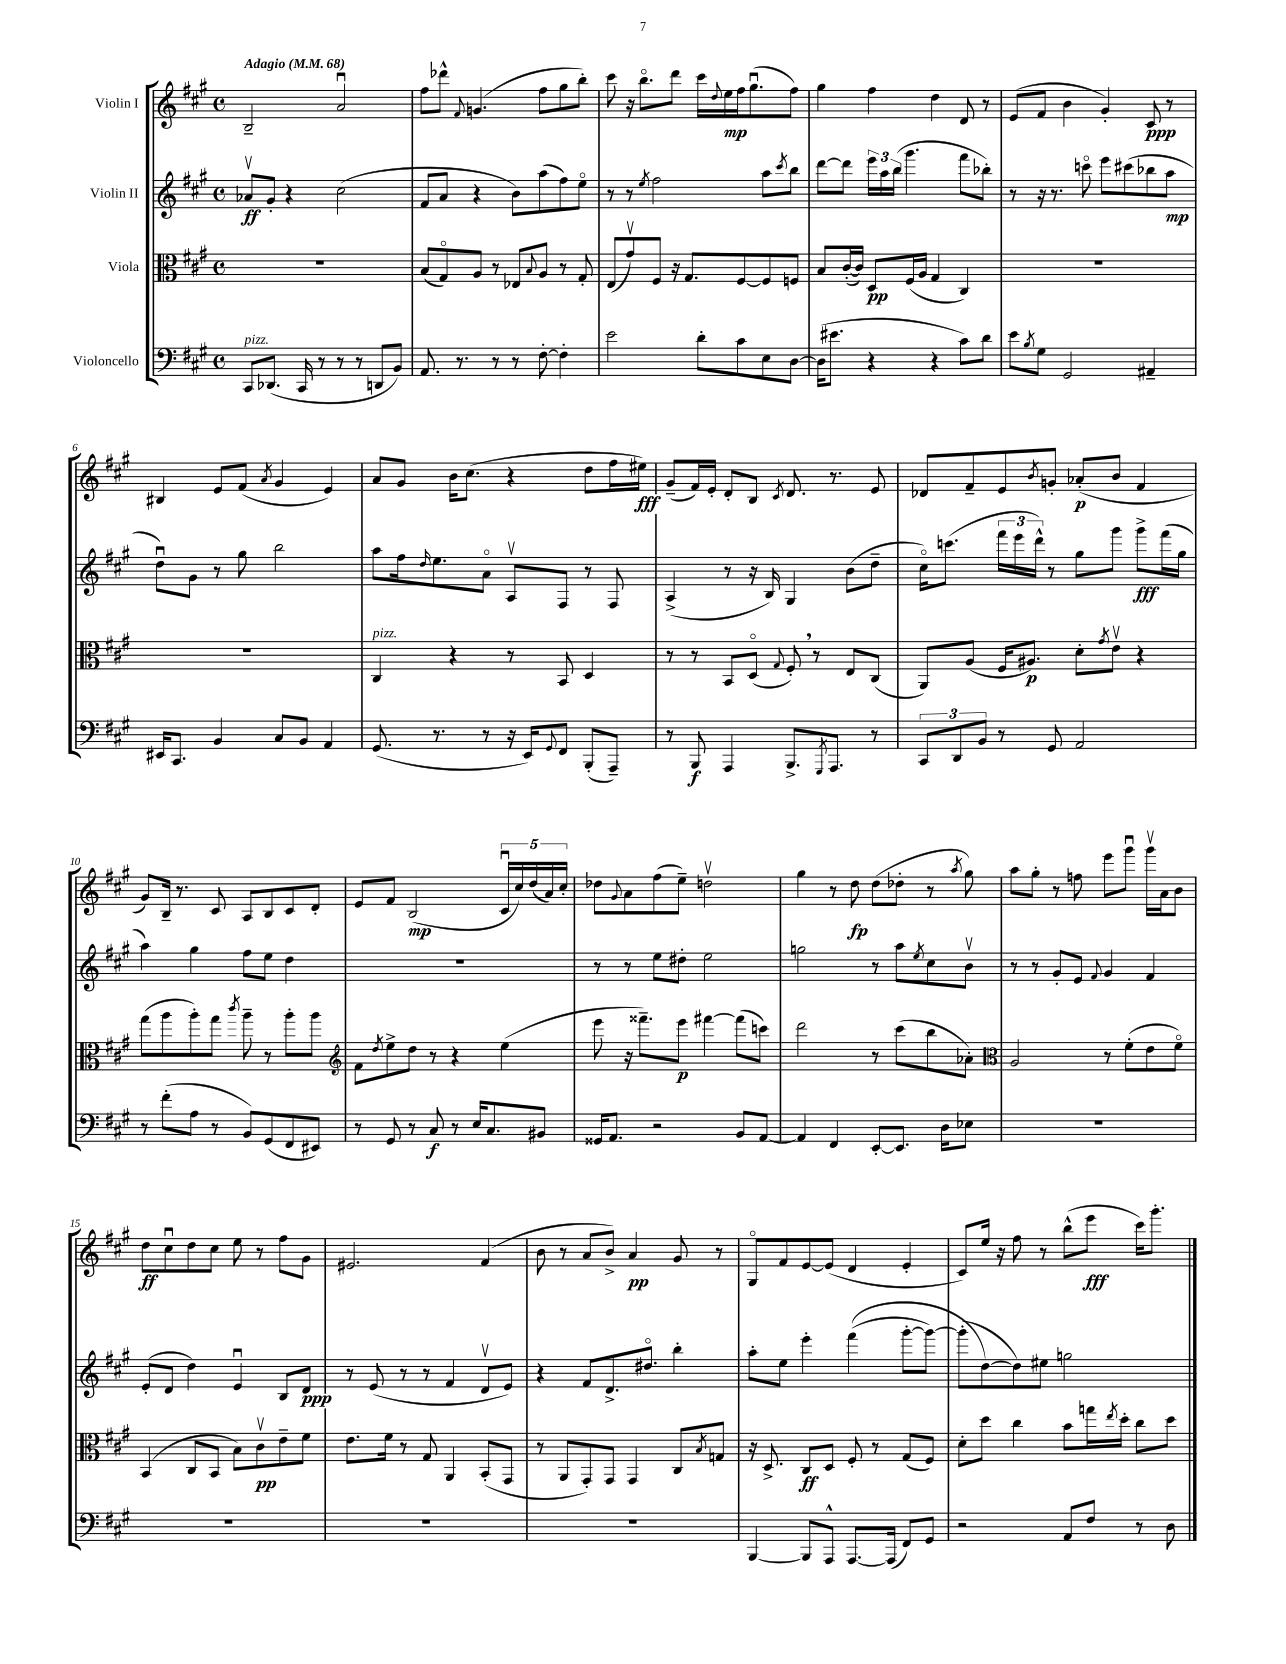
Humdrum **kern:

**kern	**kern	**kern	**kern
*staff4	*staff3	*staff2	*staff1
*clefF4	*clefC3	*clefG2	*clefG2
*k[f#c#g#]	*k[f#c#g#]	*k[f#c#g#]	*k[f#c#g#]
*M4/4	*M4/4	*M4/4	*M4/4
*met(c)	*met(c)	*met(c)	*met(c)
*MM68	*MM68	*MM68	*MM68
8CC#	1r	8a-v	2B~
(8.DD-	.	8g#'	.
.	.	4r	.
16CC#	.	.	.
8r	.	.	.
8r	.	(2cc#	2au
8r	.	.	.
8DD	.	.	.
8BB)	.	.	.
=	=	=	=
8.AA	(8B	8f#	8ff#
.	8G#o)	8a	8ddd-^^
8.r	.	.	.
.	.	.	8qqf#
.	8A	4r	(4.g
8r	8r	.	.
8r	8E-	8b)	.
.	8qqB	.	.
[8F#'	8A	(8aa	8ff#
4F#']	8r	8ff#)	8gg#
.	8G#'	8eeo	8bb')
=	=	=	=
2e	(8E	8r	8ccc#
.	8g#v)	8r	16r
.	.	.	8.bbo
.	.	8qee	.
.	8F#	2ff#	.
.	16r	.	8ddd
.	8.G#	.	.
8d'	.	.	16ccc#
.	.	.	8qqdd
.	.	.	16ee
8c#	[8F#	.	16ff#
.	.	.	(8.gg#u
8E	8F#]	8aa	.
.	.	8qccc#	.
[8D	8F	8bb	8ff#)
=	=	=	=
(16D]	8B	[8ddd	4gg#
8.e#	.	.	.
.	([16c#'	8ddd]	.
.	16c#])	.	.
4r	8D	24eee	4ff#
.	.	24aa	.
.	.	(24bb	.
.	(16F#	4.ggg#	.
.	16A	.	.
4r	4G#	.	4dd
8c#)	4C#)	8fff#	8d
8d	.	8bb-')	8r
=	=	=	=
8e	1r	8r	(8e
8qB	.	.	.
8G#	.	16r	8f#
.	.	8.r	.
2GG#	.	.	4b
.	.	8ccco	.
.	.	8eee	4g#')
.	.	(8ccc#	.
4AA#~	.	8bb-	8c#
.	.	8aa	8r
=	=	=	=
16EE#	1r	8ddu)	4B#
8.CC#	.	.	.
.	.	8g#	.
4BB	.	8r	8e
.	.	8gg#	(8f#
.	.	.	8qa
8C#	.	2bb	4g#
8BB	.	.	.
4AA	.	.	4e)
=	=	=	=
(8.GG#	4C#	8aa	8a
.	.	16ff#	8g#
.	.	16qqdd	.
8.r	.	8.ee	.
.	4r	.	16b
.	.	.	(8.cc#
8r	.	8ao	.
16r	8r	8Av	4r
16EE)	.	.	.
8qqGG#	.	.	.
8FF#	8BB	8F#	.
(8BBB'	4D	8r	8dd
8AAA~)	.	8F#	16ff#
.	.	.	16ee#)
=	=	=	=
8r	8r	(4A^	(8g#~
8BBB	8r	.	16f#)
.	.	.	16e'
4AAA	8BB	8r	8d'
.	(8Do	16r	8B
.	.	16B)	.
.	8qqG#	.	8qc#
8.BBB^	8F#')	4G#	8.d
.	8r	.	.
8qGGG#	.	.	.
8.AAA	.	.	8.r
.	8E	(8b	.
8r	(8C#	8dd~	8e
=	=	=	=
12CC#	8AA)	16cc#o)	8d-
.	.	(8.ccc	.
12DD	.	.	.
.	(8A	.	8f#~
12BB	.	.	.
8r	16F#	24fff#	8e
.	.	24eee	.
.	8.A#)	.	.
.	.	24ddd^^)	.
.	.	.	8qb
8GG#	.	8r	8g'
2AA	8d'	8gg#	(8a-'
.	8qg#	.	.
.	8ev	8ggg#	8b
.	4r	8ggg#^	4f#
.	.	(16fff#	.
.	.	16gg#	.
=	=	=	=
8r	(8gg#	4aa)	8g#)
(8f#'	8aa	.	16B~
.	.	.	8.r
8A	8aa')	4gg#	.
8r	8gg#	.	8c#
.	8qccc#	.	.
8BB)	8aa~	8ff#	8A
(8GG#	8r	8ee	8B
8FF#	8aa'	4dd	8c#
8EE#)	8aa	.	8d'
=	=	=	=
*	*clefG2	*	*
8r	8f#	1r	8e
.	8qdd	.	.
8GG#	8ee^	.	8f#
8r	8dd	.	(2B
8C#	8r	.	.
8r	4r	.	.
16E	.	.	.
8.C#	.	.	.
.	(4ee	.	20c#u
.	.	.	20cc#)
.	.	.	(20dd
8BB#	.	.	.
.	.	.	20a)
.	.	.	20cc#'
=	=	=	=
16GG##	8eee	8r	8dd-
8.AA	.	.	.
.	.	.	8qqg#
.	16r	8r	8a
.	8.fff##~)	.	.
2r	.	8ee	(8ff#
.	8eee	8dd#'	8ee~)
.	[4fff#	2ee	2ddv
8BB	(8fff#]	.	.
[8AA	8ccc)	.	.
=	=	=	=
4AA]	2ddd	2gg	4gg#
4FF#	.	.	8r
.	.	.	8dd
[8EE'	8r	8r	(8dd
8.EE]	(8ccc#	8aa	8dd-'
.	.	8qee	.
.	8bb	8cc#	8r
16D	.	.	.
.	.	.	8qaa
8E-	8a-')	8bv	8gg#)
=	=	=	=
*	*clefC3	*	*
1r	2A	8r	8aa
.	.	8r	8gg#'
.	.	8g#'	8r
.	.	8e	8ff
.	.	8qqf#	.
.	8r	4g#	8eee
.	(8f#'	.	8ggg#u
.	8e	4f#	16ggg#v
.	.	.	16a
.	8f#o)	.	8b
=	=	=	=
1r	(4BB	(8e'	8dd
.	.	8d	8cc#u
.	8C#	4dd)	8dd
.	8BB	.	8cc#
.	8B)	4eu	8ee
.	8c#v	.	8r
.	8e~	8B	8ff#
.	8f#	8d	8g#
=	=	=	=
1r	8.e	8r	2.e#
.	.	(8e	.
.	16f#	.	.
.	8r	8r	.
.	8G#	8r	.
.	4AA	4f#	.
.	(8BB'	8dv	(4f#
.	8GG#	8e)	.
=	=	=	=
1r	8r	4r	8b
.	8AA	.	8r
.	8GG#')	8f#	8a
.	8GG#	8.d^	8b^)
.	4GG#	.	4a
.	.	8.dd#o	.
.	8C#	4bb'	8g#
.	8qB	.	.
.	8G	.	8r
=	=	=	=
[4BBB	16r	8aa'	8G#o
.	8.D^	.	.
.	.	8ee	8f#
8BBB]	8C#	4eee'	[8e
8AAA^^	8D	.	(8e]
[8.AAA	8F#'	&((4fff#	4d
.	8r	.	.
(16AAA]	.	.	.
8FF#)	(8G#	[8ggg#'	4e'
8GG#	8F#)	8ggg#_)	.
=	=	=	=
2r	8d'	(8ggg#']	8c#)
.	8dd	[8dd&)	16ee
.	.	.	16r
.	4cc#	8dd])	8ff#
.	.	8ee#	8r
8AA	8b	2gg	(8bb^^
8F#	16gg	.	8eee
.	8qee	.	.
.	16dd'	.	.
8r	8cc#	.	16ccc#)
.	.	.	8.ggg#'
8D	8dd	.	.
==	==	==	==
*-	*-	*-	*-
